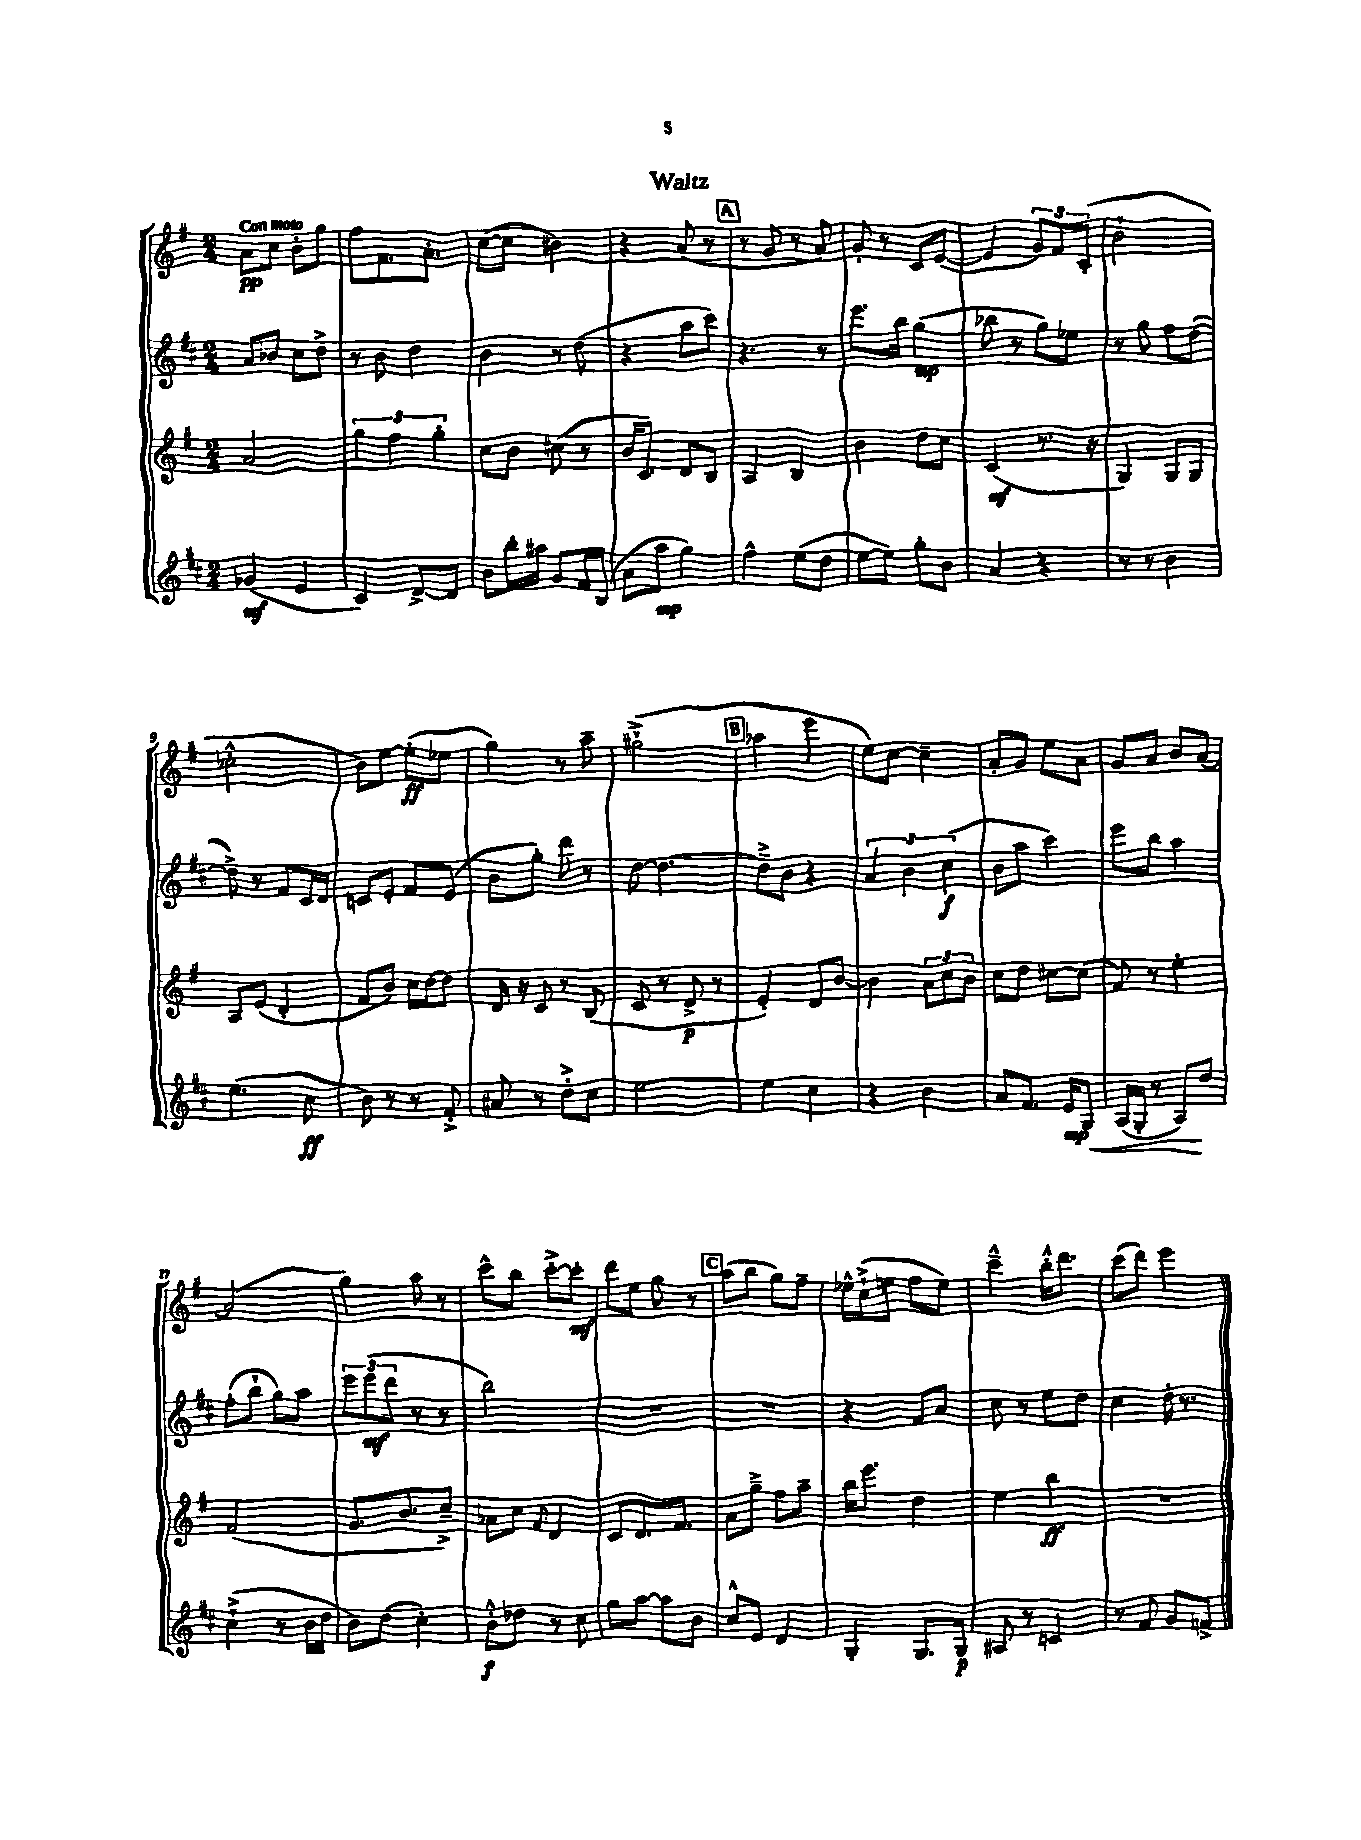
\header { title = "Waltz" }
<<
\new StaffGroup <<
\new Staff = "s0" {
    \clef treble \key g \major \numericTimeSignature \time 2/4 \tempo "Con moto"
    a'8\pp c''8 b'8-. g''8 |
    fis''8 fis'8. a'8.-. |
    c''8~( c''8 bis'4) |
    r4 a'8( r8 |
    \mark \markup { \box "A" } r8 g'8 r8 a'8) |
    g'8-. r8 c'8 e'8~( |
    e'4 \tuplet 3/2 { g'8) fis'8 c'8-.( } |
    b'2-! |
    ces''2-.-^ |
    b'8) e''8~ e''8-.\ff( ees''8 |
    g''4) r8 a''8-- |
    gis''2-!->( |
    \mark \markup { \box "B" } aes''4 e'''4 |
    e''8) c''8~ c''4-- |
    a'8-. g'8 e''8 a'8 |
    g'8 a'8 b'8 a'8~ |
    a'2( |
    g''4) a''8 r8 |
    c'''8-^ b''8 c'''8~-.-> c'''8-.\mf |
    d'''8 e''8 g''8 r8 |
    \mark \markup { \box "C" } a''8( b''8 g''8) fis''8-- |
    ees''16-^ c''16-!->( e''8 fis''8 e''8) |
    c'''4---^ b''16-.-^ d'''8. |
    c'''8( d'''8) e'''4 \bar "|." |
}
\new Staff = "s1" {
    \clef treble \key d \major \numericTimeSignature \time 2/4
    a'8 bes'8 cis''8 d''8-> |
    r8 b'8 d''4 |
    b'4 r8 d''8( |
    r4 a''8 cis'''8) |
    \mark \markup { \box "A" } r4. r8 |
    e'''8. b''16 g''4\mp( |
    bes''8 r8 g''8) ees''8 |
    r8 g''8 fis''8 d''8~( |
    d''8->) r8 fis'8 cis'16 d'16 |
    c'8 e'8-. fis'8 e'8( |
    b'8 g''8-.) d'''8 r8 |
    d''8~ d''4.~ |
    \mark \markup { \box "B" } d''8---> b'8 r4 |
    \tuplet 3/2 { a'4 b'4 cis''4\f( } |
    b'8 a''8 cis'''4) |
    e'''8 b''8 a''4 |
    fis''8-.( b''8-! g''8) a''8 |
    \tuplet 3/2 { e'''8 e'''8\mf( d'''8 } r8 r8 |
    b''2) |
    R2 |
    \mark \markup { \box "C" } R2 |
    r4 fis'8 a'8 |
    cis''8 r8 e''8 d''8 |
    cis''4 d''16-. r8. \bar "|." |
}
\new Staff = "s2" {
    \clef treble \key g \major \numericTimeSignature \time 2/4
    a'2 |
    \tuplet 3/2 { g''4 fis''4 g''4-. } |
    c''8 b'8 cis''8( r8 |
    b'16 c'8.) d'8 b8 |
    \mark \markup { \box "A" } a4 b4 |
    b'4 d''8 c''8 |
    c'4\mf( r8. r16 |
    g4) g8 g8 |
    a8 e'8( d'4-. |
    fis'8 b'8) c''16 d''16~ d''8 |
    d'16 r16 c'8 r8 b8( |
    c'8 r8 d'8->\p r8 |
    \mark \markup { \box "B" } e'4-.) d'8 b'8~ |
    b'4 \tuplet 3/2 { a'8 c''8 b'8 } |
    c''8 d''8 cis''8~ cis''8( |
    fis'8) r8 e''4-. |
    fis'2( |
    g'8. b'8. c''8--->) |
    aes'8 c''8 \appoggiatura { fis'8 } d'4 |
    c'8 d'8. fis'8. |
    \mark \markup { \box "C" } a'8 g''8---> fis''8 a''8-- |
    b''16 e'''8. d''4 |
    e''4 b''4\ff |
    R2 \bar "|." |
}
\new Staff = "s3" {
    \clef treble \key d \major \numericTimeSignature \time 2/4
    ges'4\mf( e'4 |
    cis'4) d'8~-> d'8 |
    b'8 b''16-. ais''16 g'8 fis'16 b16( |
    a'8 a''8\mp g''4) |
    \mark \markup { \box "A" } fis''4-^ e''8( d''8 |
    e''8~ e''8) g''8-. b'8 |
    a'4 r4 |
    r8 r8 b'4 |
    e''4.( cis''8\ff |
    b'8) r8 r8 fis'8-.-> |
    ais'8 r8 d''8-.-> cis''8 |
    e''2~ |
    \mark \markup { \box "B" } e''4 cis''4 |
    r4 b'4 |
    a'8 fis'8. e'16\mp\< g8 |
    a16( g16-. r8 a8\!) d''8 |
    cis''4-!->( r8 b'16 d''16 |
    b'8) d''8( cis''4-.) |
    b'8-.-^\f des''8 r8 cis''8 |
    g''8 a''8~ a''8 b'8 |
    \mark \markup { \box "C" } cis''8-^ e'8 d'4 |
    g4-. g8. g16\p |
    ais8 r8 c'4 |
    r8 fis'8 g'8 f'8-> \bar "|." |
}
>>
>>
